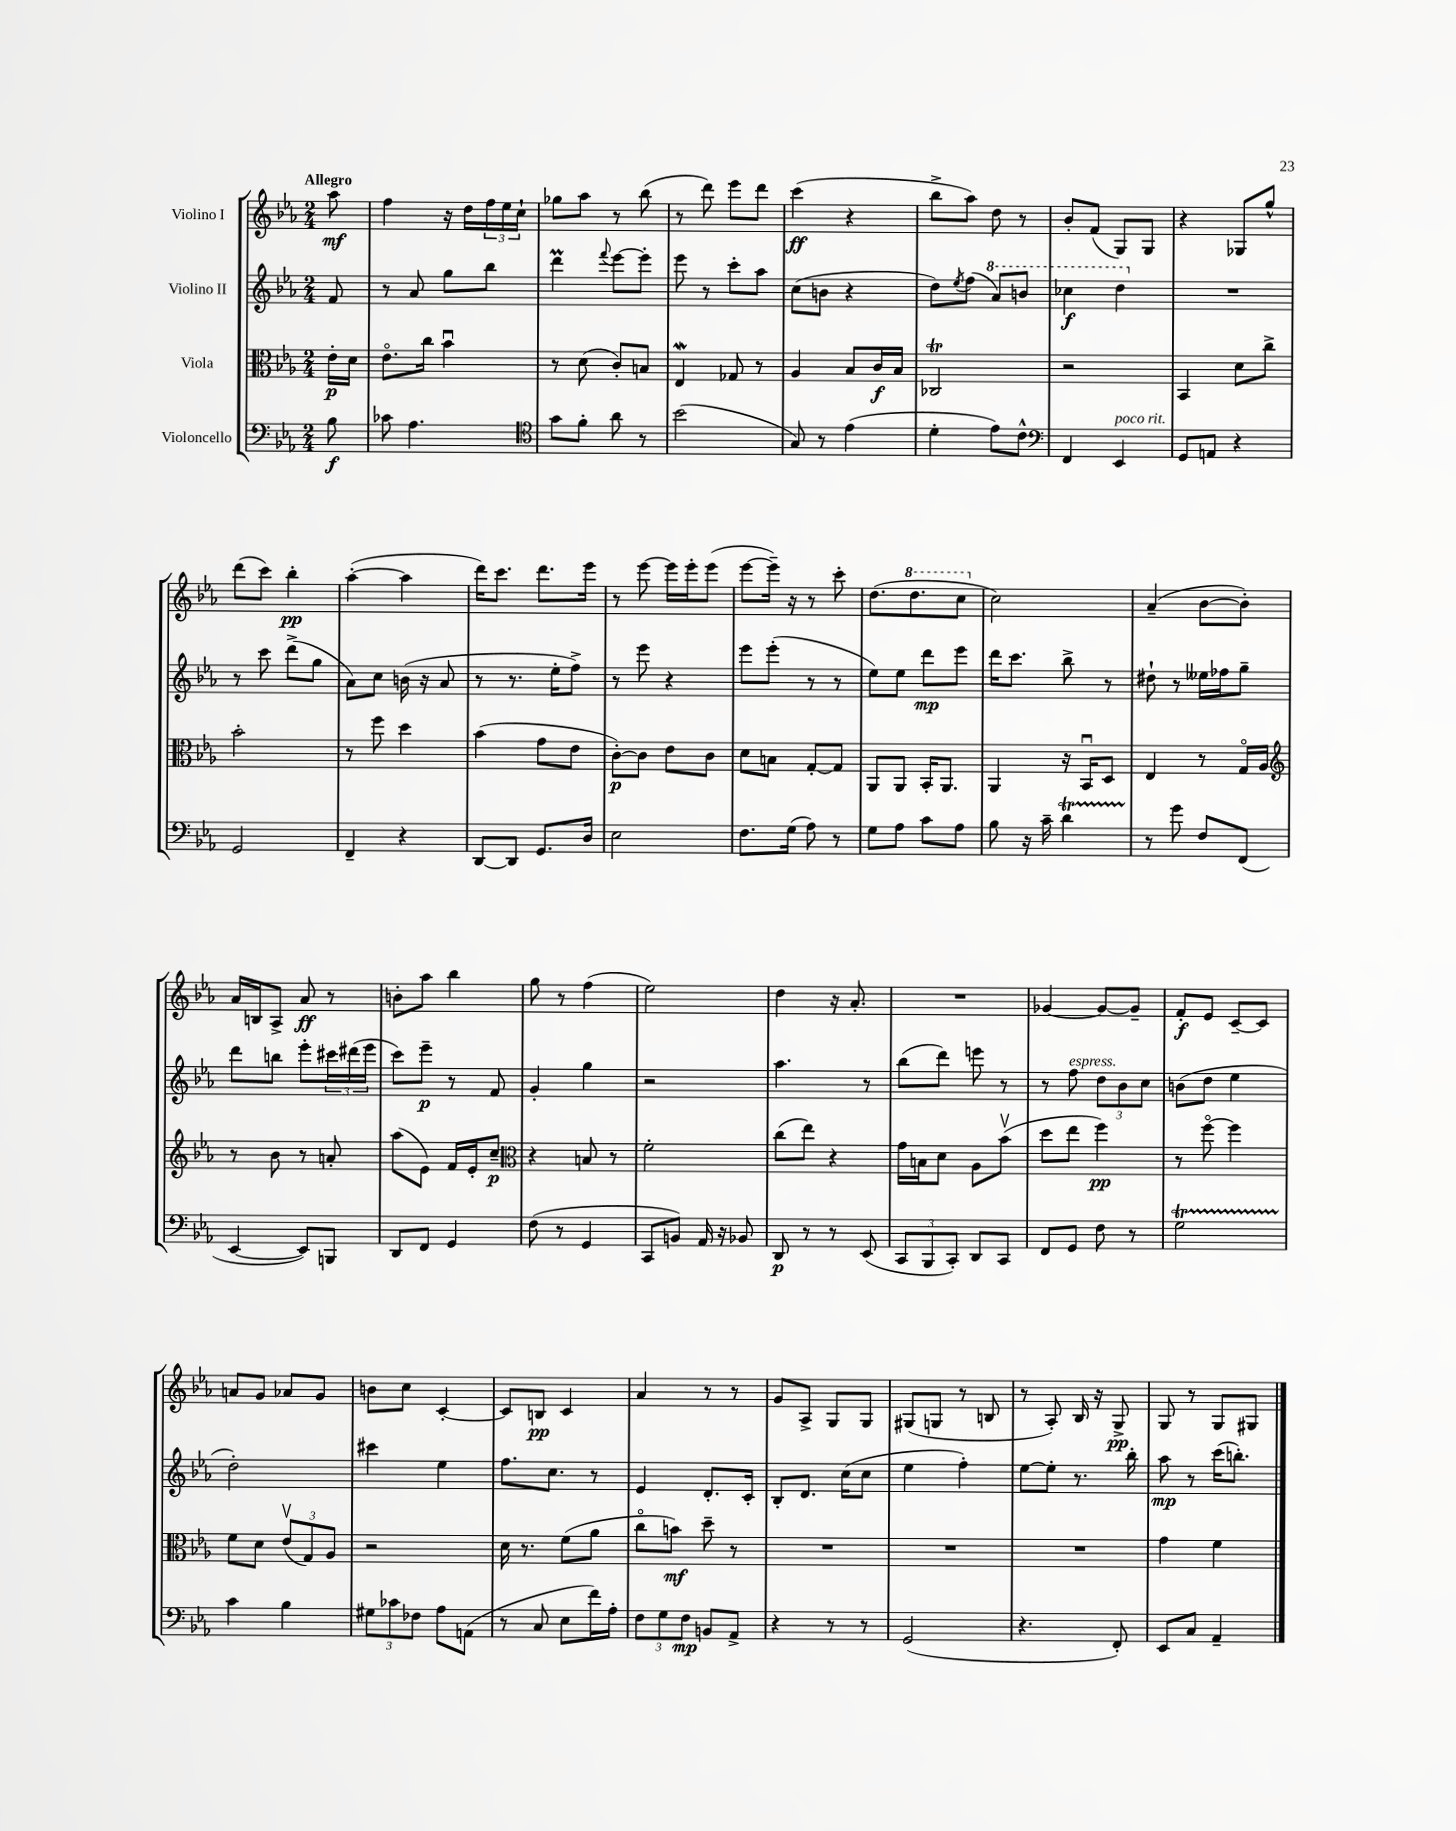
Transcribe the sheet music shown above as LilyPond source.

<<
\new StaffGroup <<
\new Staff = "s0" \with { instrumentName = "Violino I" } {
    \clef treble \key ees \major \numericTimeSignature \time 2/4 \partial 8 \tempo "Allegro"
    aes''8\mf |
    f''4 r16 d''16 \tuplet 3/2 { f''16 ees''16 c''16-! } |
    ges''8 aes''8 r8 bes''8( |
    r8 d'''8) ees'''8 d'''8 |
    c'''4\ff( r4 |
    bes''8-> aes''8) d''8 r8 |
    bes'8-. f'8( g8) g8 |
    r4 ges8 g''8-^ |
    d'''8( c'''8) bes''4-.\pp |
    aes''4~-.( aes''4 |
    d'''16) c'''8. d'''8. ees'''16 |
    r8 ees'''8~ ees'''16 ees'''16-. ees'''8( |
    ees'''8~ ees'''16--) r16 r8 c'''8-. |
    d''8.( \ottava #1 d'''8. c'''8 \ottava #0 |
    c''2) |
    aes'4--( bes'8~ bes'8-.) |
    aes'16 b16 aes8-> aes'8\ff r8 |
    b'8-. aes''8 bes''4 |
    g''8 r8 f''4( |
    ees''2) |
    d''4 r16 aes'8.-. |
    R2 |
    ges'4~ ges'8~ ges'8-- |
    f'8-.\f ees'8 c'8~-- c'8 |
    a'8 g'8 aes'8 g'8 |
    b'8 c''8 c'4~-. |
    c'8 b8\pp c'4 |
    aes'4 r8 r8 |
    g'8 aes8-> g8 g8 |
    gis8( g8 r8 b8 |
    r8 aes8-.) bes16 r16 g8->\pp |
    g8 r8 g8 gis8 \bar "|." |
}
\new Staff = "s1" \with { instrumentName = "Violino II" } {
    \clef treble \key ees \major \numericTimeSignature \time 2/4 \partial 8
    f'8 |
    r8 aes'8 g''8 bes''8 |
    d'''4\prall \appoggiatura { f'''8 } ees'''8~ ees'''8-. |
    ees'''8 r8 c'''8-. aes''8 |
    c''8( b'8 r4 |
    d''8) \acciaccatura { ees''8 } f''8( \ottava #1 aes''8) b''8 |
    ces'''4\f d'''4 \ottava #0 |
    R2 |
    r8 c'''8 d'''8->( g''8 |
    aes'8) c''8 b'16( r16 aes'8 |
    r8 r8. ees''16-. f''8->) |
    r8 ees'''8 r4 |
    ees'''8 ees'''8-.( r8 r8 |
    ees''8) ees''8 d'''8\mp ees'''8 |
    d'''16 c'''8. bes''8-> r8 |
    dis''8-! r8 eeses''16 fes''16 g''8-- |
    d'''8 b''8 ees'''8-. \tuplet 3/2 { cis'''16 dis'''16( ees'''16 } |
    c'''8) ees'''8--\p r8 f'8 |
    g'4-. g''4 |
    r2 |
    aes''4. r8 |
    bes''8( d'''8) e'''8 r8 |
    r8 f''8^\markup { \italic "espress." } \tuplet 3/2 { d''8 bes'8 c''8 } |
    b'8( d''8 ees''4 |
    d''2-.) |
    cis'''4 ees''4 |
    f''8. c''8. r8 |
    ees'4 d'8.-. c'16-. |
    bes8-. d'8. c''16( c''8 |
    ees''4 f''4-.) |
    ees''8~ ees''8-. r8. bes''16-. |
    aes''8\mp r8 c'''16( b''8.-.) \bar "|." |
}
\new Staff = "s2" \with { instrumentName = "Viola" } {
    \clef alto \key ees \major \numericTimeSignature \time 2/4 \partial 8
    ees'16-.\p d'16 |
    ees'8.\flageolet c''16 bes'4\downbow |
    r8 d'8( c'8-.) b8 |
    ees4\mordent ges8 r8 |
    aes4 bes8 c'16\f bes16 |
    ces2\trill |
    r2 |
    bes,4 d'8 c''8-> |
    bes'2-. |
    r8 f''8 d''4 |
    bes'4( g'8 ees'8 |
    c'8~-.\p) c'8 ees'8 c'8 |
    d'8 b8 g8~-. g8 |
    aes,8 aes,8 bes,16-. aes,8. |
    aes,4 r16 bes,16\downbow d8 |
    ees4 r8 g16\flageolet aes16 |
    \clef treble r8 bes'8 r8 a'8-. |
    aes''8( ees'8) f'16 ees'16-. c''8--\p |
    \clef alto r4 b8 r8 |
    f'2-. |
    c''8( ees''8) r4 |
    g'16 b16 d'8 aes8 bes'8\upbow( |
    d''8 ees''8 f''4\pp) |
    r8 f''8~\flageolet f''4 |
    f'8 d'8 \tuplet 3/2 { ees'8\upbow( g8) aes8 } |
    r2 |
    d'16 r8. f'8( aes'8 |
    c''8\flageolet b'8\mf) d''8-- r8 |
    R2 |
    R2 |
    R2 |
    g'4 f'4 \bar "|." |
}
\new Staff = "s3" \with { instrumentName = "Violoncello" } {
    \clef bass \key ees \major \numericTimeSignature \time 2/4 \partial 8
    bes8\f |
    ces'8 aes4. |
    \clef tenor g'8 f'8-. aes'8 r8 |
    bes'2( |
    g8) r8 ees'4( |
    d'4-. ees'8) c'8-^ |
    \clef bass f,4 ees,4^\markup { \italic "poco rit." } |
    g,8 a,8 r4 |
    g,2 |
    f,4-- r4 |
    d,8~ d,8 g,8. d16 |
    ees2 |
    f8. g16( aes8) r8 |
    g8 aes8 c'8 aes8 |
    bes8 r16 c'16-- d'4\startTrillSpan |
    r8\stopTrillSpan g'8 f8 f,8( |
    ees,4~ ees,8) b,,8 |
    d,8 f,8 g,4 |
    f8( r8 g,4 |
    c,8 b,8) aes,16 r16 bes,8 |
    d,8\p r8 r8 ees,8( |
    \tuplet 3/2 { c,8 bes,,8 c,8-.) } d,8 c,8 |
    f,8 g,8 f8 r8 |
    g2\startTrillSpan |
    c'4\stopTrillSpan bes4 |
    \tuplet 3/2 { gis8 ces'8 fes8 } aes8 a,8( |
    r8 c8 ees8 f'16) aes16-. |
    \tuplet 3/2 { f8 g8 f8\mp } b,8 aes,8-> |
    r4 r8 r8 |
    g,2( |
    r4. f,8-.) |
    ees,8 c8 aes,4-- \bar "|." |
}
>>
>>
\layout { \context { \Score \remove "Bar_number_engraver" } }
